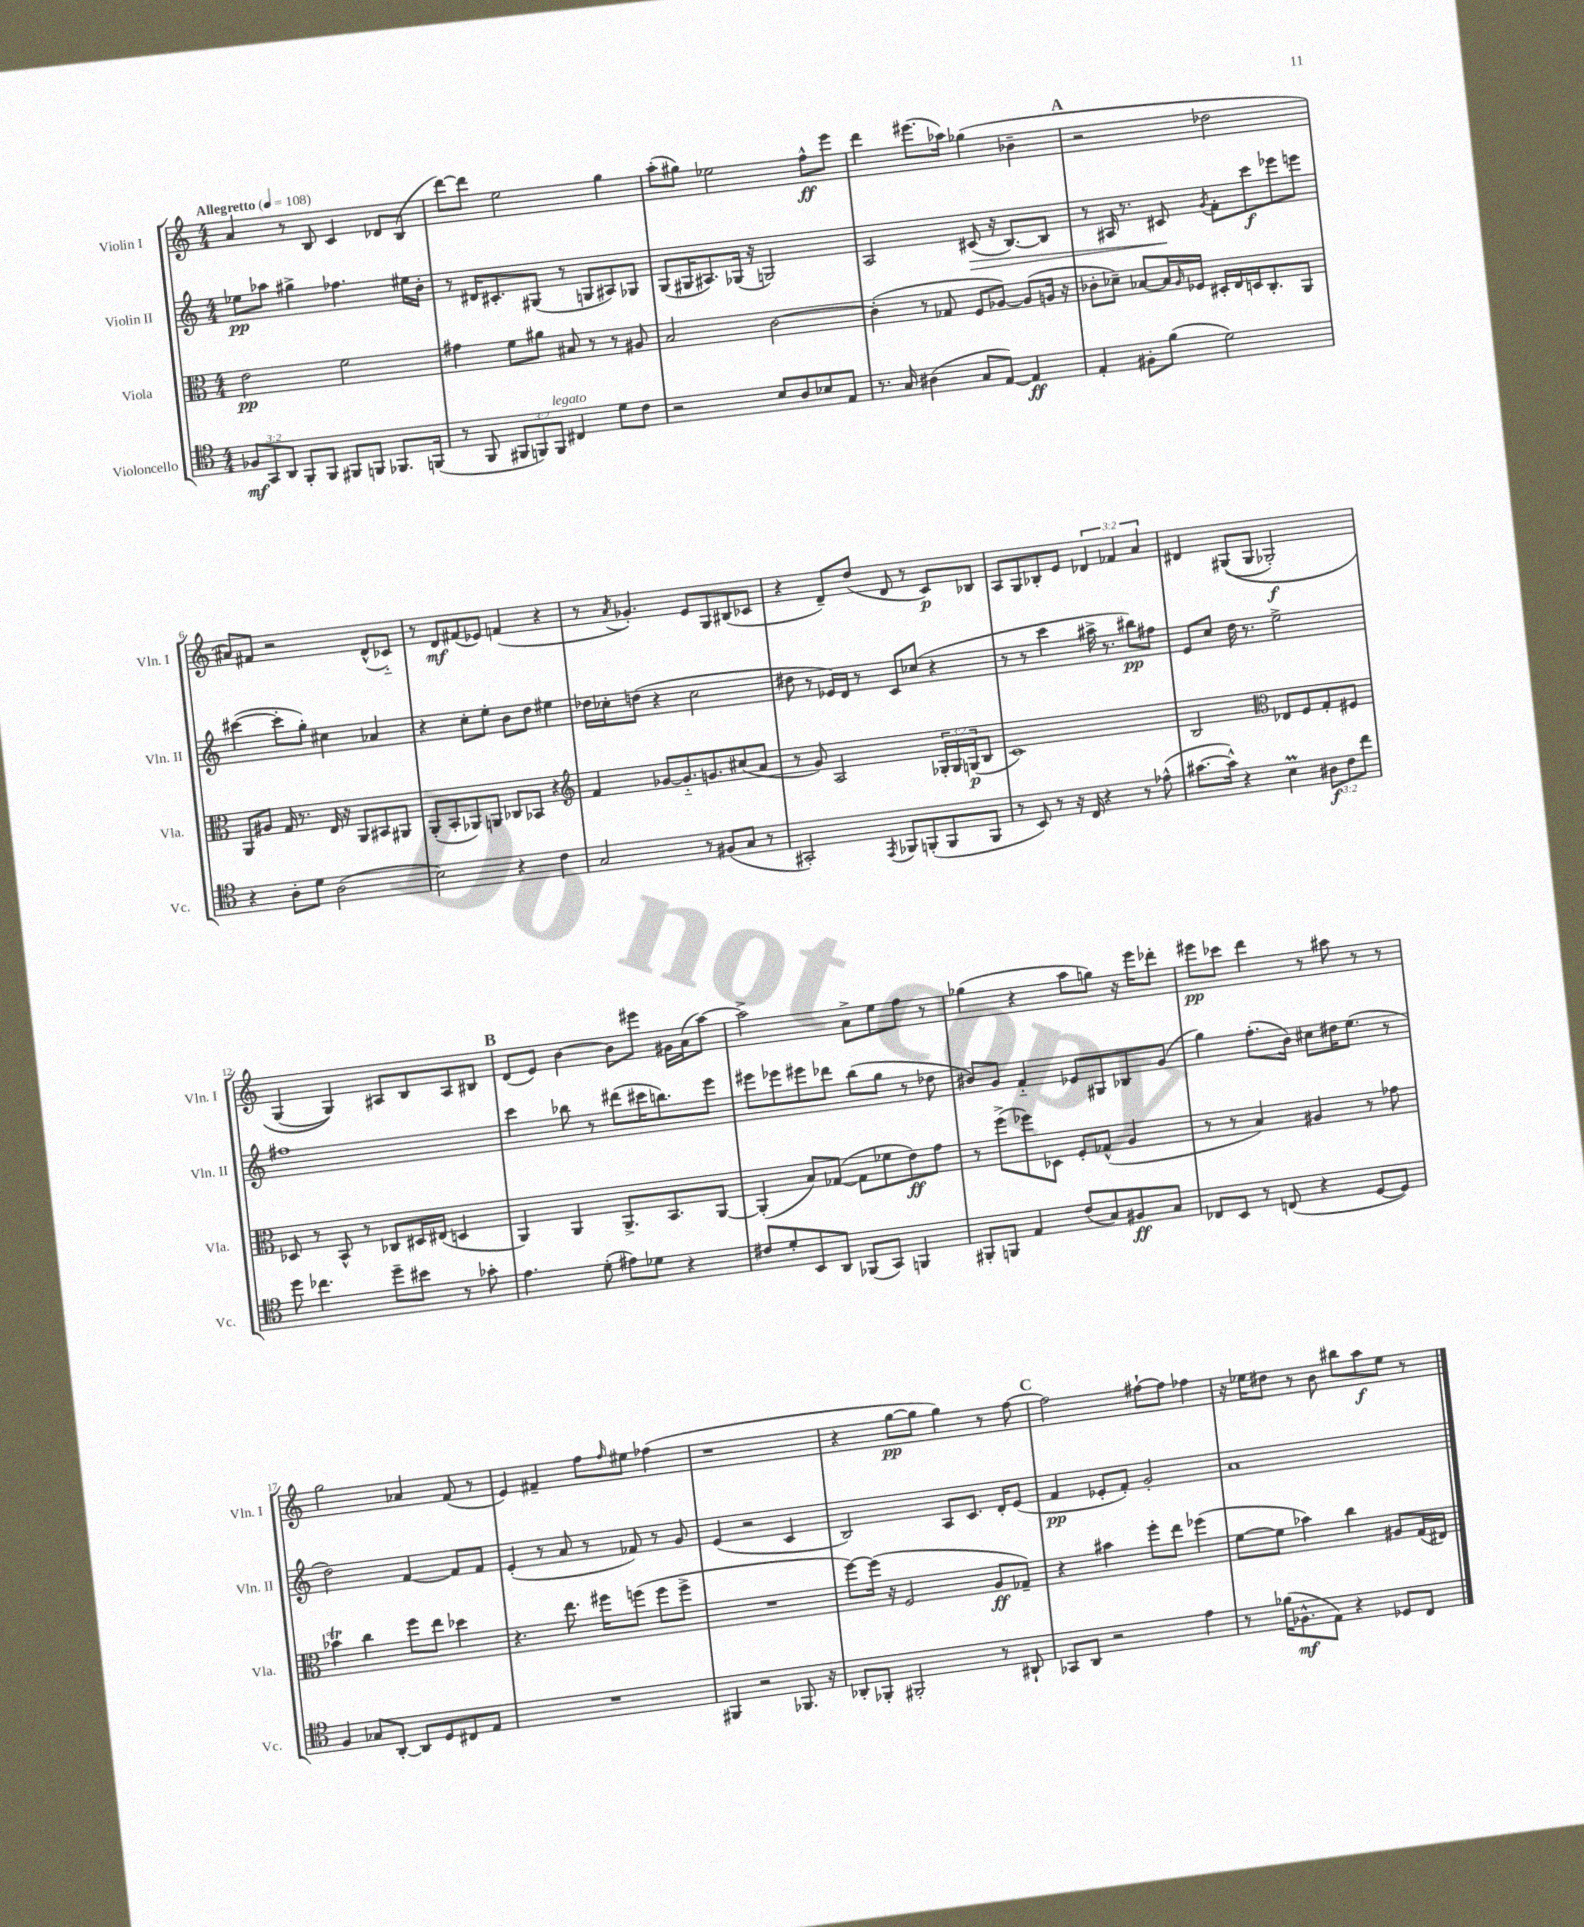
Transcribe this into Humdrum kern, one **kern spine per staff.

**kern	**kern	**kern	**kern
*staff4	*staff3	*staff2	*staff1
*clefC4	*clefC3	*clefG2	*clefG2
*k[]	*k[]	*k[]	*k[]
*M4/4	*M4/4	*M4/4	*M4/4
*MM108	*MM108	*MM108	*MM108
12F-	2e	8ee-	4a
12GG	.	.	.
.	.	8aa-	.
12AA	.	.	.
8FF'	.	4gg#^	8r
8FF	.	.	8B
8FF#	2f	4.ff-	4c
8FF	.	.	.
8.FF-	.	.	8d-
.	.	16ee#	(8B
(16FF	.	16b'	.
=	=	=	=
8r	4g#	8r	[8ddd)
8FF	.	16d#	8ddd]
.	.	8.c#'	.
12FF#	8f	.	2ee
12FF)	.	.	.
.	8a#	(8G#	.
12FF	.	.	.
4C#	8B#	8r	.
.	8r	8G	.
8d	8r	8A#)	4gg
8c	8A#	8G-	.
=	=	=	=
2r	2B	(8G	(8aa'
.	.	16G#	8gg#)
.	.	8.A#)	.
.	.	.	2ee-
.	.	(16G-	.
.	.	16r	.
8B	[2c	2G)	.
8A	.	.	.
8B-	.	.	8ff^^
8E	.	.	8eee
=	=	=	=
8.r	(4c']	2A	4ddd
16G	.	.	.
(4A#	8r	.	(8.eee#
.	8G-	.	.
.	.	.	16aa-)
8G	8F	(8c#	(4gg-
[8E)	[8A-)	16r	.
.	.	[8.B)	.
4E]	(8A-]	.	4b-~
.	16A	8B]	.
.	16r	.	.
=	=	=	=
4E'	8c-'	8r	2r
.	8d-~)	16A#	.
.	.	8.r	.
8F#'	[8B-	.	.
(8f	16B-]	8c#	.
.	16qqA	.	.
.	16F-	.	.
.	.	8qg	.
2d)	16D#'	8f'	2dd-
.	16E	.	.
.	16D	8ccc	.
.	8.C'	.	.
.	.	8eee-	.
.	8AA	8eee	.
=	=	=	=
4r	8AA	([4ccc#	8a#)
.	8A#	.	8f#
8A'	16G	8ccc#']	2r
.	8.r	.	.
8d	.	8gg')	.
(2A	16E	4cc#	.
.	16r	.	.
.	8AA	.	.
.	8BB#	4a-	(8d^^
.	8AA#	.	8c-'~)
=	=	=	=
2B)	(8AA'	4r	8r
.	8BB'	.	8d
.	8AA-)	8cc'	(8f#
.	8AA	8ee'	8e-)
4r	8C-	8b	(4f
.	8BB-	8dd	.
4c	4r	4ee#	4r
=	=	=	=
*	*clefG2	*	*
2G	4f	16dd-	8r
.	.	16cc-'	.
.	.	.	8qa
.	.	(8dd	4.g-')
.	[8g-	4r	.
.	8.g-'~]	.	.
8r	.	2cc-	8e
.	8.g	.	.
(8F#	.	.	8G
8G	(8cc#	.	(8B#
8r	8a	.	8c-
=	=	=	=
2GG#')	8r	8dd#	4r
.	8g)	8r	.
.	2A	16e-)	8d~)
.	.	16d	.
.	.	8r	(8dd
8qEE	.	.	.
8FF-	.	8c	8d
(8FF'	.	(8cc-	8r
8FF	24G-'	4r	8c)
.	24G-	.	.
.	(24G	.	.
8FF	8B	.	8B-
=	=	=	=
8r	1c)	8r	8A
8BB)	.	8r	8G
8r	.	4ccc	8B-'
16r	.	.	8e
16C	.	.	.
4r	.	16aa#^	6d-
.	.	8.r	.
.	.	.	6f-
8r	.	8bb#)	.
.	.	.	6a
(8e-^^	.	8ff#	.
=	=	=	=
[8.g#	2B	8e	4d#
.	.	8cc	.
16g#^^])	.	.	.
4r	.	16dd	&((8G#
.	.	8.r	.
.	.	.	8G#
*	*clefC3	*	*
4B	8E-	2ee^	2G-')
.	8F	.	.
12A#	8G'	.	.
12c	.	.	.
.	8F#	.	.
12cc	.	.	.
=	=	=	=
8dd	8D-	1ff#	(4G
4.cc-	8r	.	.
.	8BB^^	.	4G)&)
.	8r	.	.
8dd~	8C-	.	8A#
8b#	16D#	.	8B
.	(16E#	.	.
8r	4D	.	8A#
8g-'	.	.	8B#
=	=	=	=
4.e	4AA)	4ccc	(8d
.	.	.	8e)
.	4AA	8bb-	[4b
(8d'	.	8r	.
8e#)	8.AA^	(8ddd#	8b]
8d-	.	16ccc#	8eee#
.	8.BB	8.bb)	.
4r	.	.	16g#
.	.	.	(16a
.	[8AA	8eee	[8aa)
=	=	=	=
8c#	(4AA']	8eee#	2aa^]
8d'	.	8eee-	.
8BB	8B)	8eee#	.
8AA	([8G-	8ddd-	.
(8FF-	8G-]	(8bb	8a^
8GG)	8f-	8gg	8ee
4FF	8e)	8r	8ff
.	8g	8dd-	8r
=	=	=	=
8FF#'	8r	8b#)	(4gg-
8FF	(8ff^	8g	.
4E	8ff-)	4f'~	4r
.	8D-	.	.
(8c	8F'	8e-	8aa
8G)	(8G-^^	8G#	8gg)
8F#	4A	8B-	16r
.	.	.	16eee
8G	.	(8g	8ddd-'
=	=	=	=
8C-	8r	4gg)	8eee#
8BB	8r	.	8ccc-
8r	4B)	(8.ff'	4ddd
(8C	.	.	.
.	.	16b)	.
4r	4A#	8cc#	8r
.	.	16dd#	8aa#
.	.	(8.ee	.
[8D	8r	.	8r
8D])	8g-	8r	8r
=	=	=	=
4F	4b-	2dd)	2gg
8G-	4cc	.	.
[8AA'	.	.	.
8AA]	8ff	[4f	4a-
8D	8ee	.	.
8C#	4dd-	8f]	(8f
8E	.	8f	8r
=	=	=	=
1r	4.r	(4e'	4e)
.	.	8r	4f#~
.	8.ee	8a	.
.	.	8r	8ff
.	16ff#	.	.
.	.	.	16qqff
.	(8ff	8f-)	8ee#
.	8ff	8r	(4ff-
.	8ff^	8g	.
=	=	=	=
4FF#	1r	(4e	1r
2r	.	2r	.
8.FF-	.	4c	.
16r	.	.	.
=	=	=	=
8AA-'	[8ff)	2B)	4r
8FF-'	(16ff]	.	.
.	16r	.	.
2FF#'	2F	.	[8gg
.	.	.	8gg]
.	.	8A	4gg)
.	.	8.c	.
8r	8A	.	8r
.	.	16d'	.
8AA#`	8G-~)	(8e	[8ff
=	=	=	=
8GG-	4r	4f	2ff]
8AA	.	.	.
2r	4b#	8e-'	.
.	.	8f')	.
.	8ff'	2g'	[8ff#`
.	8ee	.	8ff#]
4e	(4ff-	.	4ff-
=	=	=	=
8r	[8f	1a	16r
.	.	.	16ee-
(16f-	8f]	.	8dd#
8.F-^^	.	.	.
.	4b-)	.	8r
8E)	.	.	8b
4r	4cc	.	8bb#
.	.	.	8aa
8D-	8A#	.	8ee-
8C	(16G	.	8r
.	16E#)	.	.
==	==	==	==
*-	*-	*-	*-
